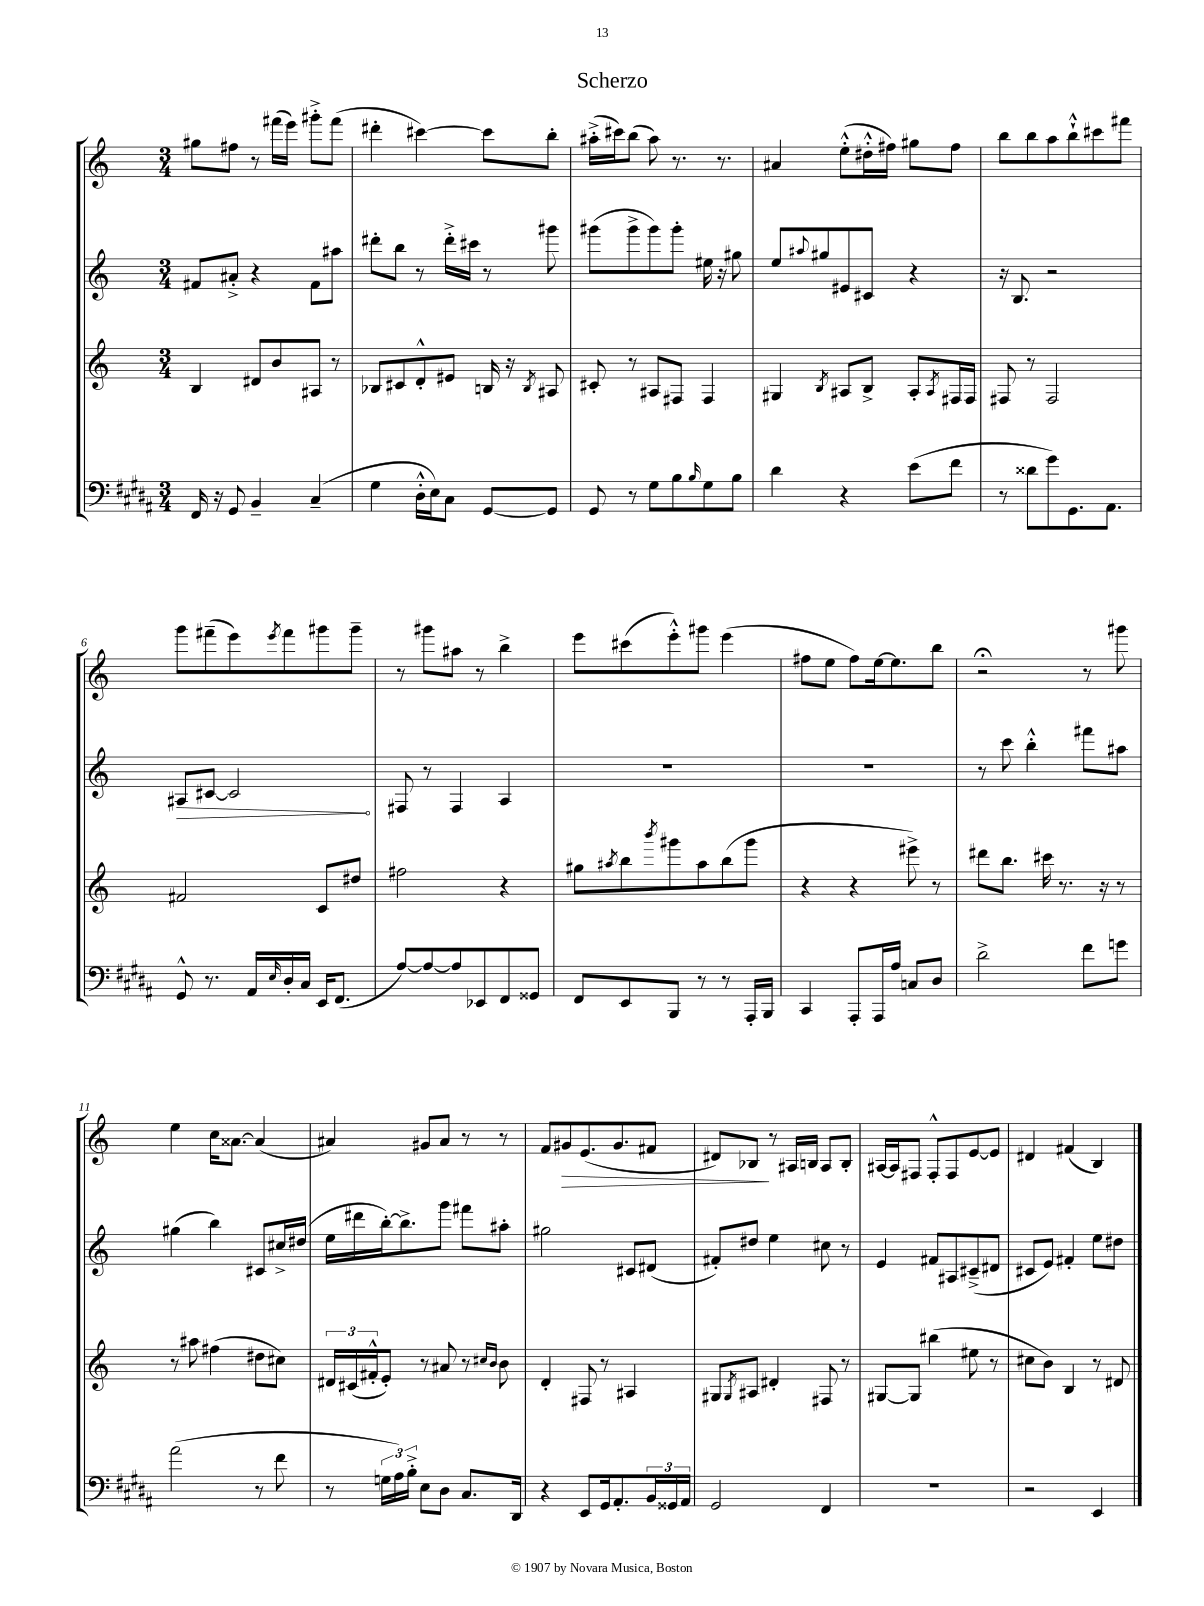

**kern	**kern	**kern	**dynam	**kern	**dynam
*part4	*part3	*part2	*part2	*part1	*part1
*staff4	*staff3	*staff2	*staff2	*staff1	*staff1
*clefF4	*clefG2	*clefG2	*	*clefG2	*
*k[f#c#g#d#a#]	*k[]	*k[]	*	*k[]	*
*M3/4	*M3/4	*M3/4	*	*M3/4	*
=1	=1	=1	=1	=1	=1
16FF#/	4B/	8f#X/L	.	8gg#X\L	.
16r	.	.	.	.	.
8GG#/	.	8a#X'^/J	.	8ff#X\J	.
4BB~/	8d#X/L	4r	.	8r	.
.	8b/	.	.	(16fff#X\LL	.
.	.	.	.	16eee\JJ)	.
(4C#~/	8A#X/J	8f#\L	.	8ggg#X'^\L	.
.	8r	8aa#X\J	.	(8fff#\J	.
=2	=2	=2	=2	=2	=2
4G#\	8B-X/L	8ddd#X'\L	.	4ddd#X'\	.
.	8c#X/	8bb\J	.	.	.
16D#'^^\LL	8d'^^/	8r	.	[4ccc#X\)	.
16E\J)	.	.	.	.	.
8C#\J	8e#X/J	16ddd#'^\LL	.	.	.
.	.	16ccc#X\JJ	.	.	.
[8GG#/L	16Bn/	8r	.	8ccc#\L]	.
.	16r	.	.	.	.
.	8qB/	.	.	.	.
8GG#/J]	8A#X/	8ggg#X\	.	8bb'\J	.
=3	=3	=3	=3	=3	=3
8GG#/	8c#X'/	(8ggg#X\L	.	(16aa#X'^\LL	.
.	.	.	.	16ccc#X\J)	.
8r	8r	8ggg#^\	.	(8bb\J	.
8G#\L	8A#X/L	8ggg#\)	.	8aa#\)	.
8B\	8F#X/J	8ggg#'\J	.	8.r	.
16qqB/	.	.	.	.	.
8G#\	4F#/	16ee#X\	.	.	.
.	.	16r	.	8.r	.
8B\J	.	8gg#X\	.	.	.
=4	=4	=4	=4	=4	=4
4d#\	4G#X/	8ee/L	.	4a#X/	.
.	.	8qqaa#X/	.	.	.
.	.	8gg#X/	.	.	.
.	8qB/	.	.	.	.
4r	8A#X/L	8e#X/	.	(8ee'^^\L	.
.	8B^/J	8c#X/J	.	16dd#X'^^\L	.
.	.	.	.	16ff#X\JJ)	.
(8e\L	8A#'/L	4r	.	8gg#X\L	.
.	8qA#/	.	.	.	.
8f#\J	16F#X/L	.	.	8ff#\J	.
.	16F#/JJ	.	.	.	.
=5	=5	=5	=5	=5	=5
8r	8F#X/	16r	.	8bb\L	.
.	.	8.B/	.	.	.
8d##X\L	8r	.	.	8bb\	.
8g#\)	2F#/	2r	.	8aa\	.
8.GG#\	.	.	.	8bb`^^\	.
.	.	.	.	8ccc#X\	.
8.AA#\J	.	.	.	.	.
.	.	.	.	8fff#X\J	.
!!LO:LB:g=z
=6	=6	=6	=6	=6	=6
!	!	!	!LO:HP:b	!	!
8GG#^^/	2f#X/	8A#X/L	>	8ggg\L	.
8.r	.	[8c#X/J	.	(8fff#X~\	.
.	.	2c#/]	.	8eee\)	.
16AA#/LL	.	.	.	.	.
16qqE/	.	.	.	8qeee/	.
16D#'/	.	.	.	8fff#\	.
16C#/JJ	.	.	.	.	.
16EE/KL	8c/L	.	.	8ggg#X\	.
(8.FF#/J	.	.	.	.	.
.	8dd#X/J	.	.	8ggg#~\J	.
.	.	.	]	.	.
=7	=7	=7	=7	=7	=7
[8A#/L)	2ff#X\	8F#X/	.	8r	.
8A#/_	.	8r	.	8ggg#X\L	.
8A#/]	.	4F#/	.	8aa#X\J	.
8EE-X/	.	.	.	8r	.
8FF#/	4r	4A/	.	4bb^\	.
8GG##X/J	.	.	.	.	.
=8	=8	=8	=8	=8	=8
8FF#/L	8gg#X\L	2.r	.	8eee\L	.
.	8qaa#X/	.	.	.	.
8EE/	8bb\	.	.	(8ccc#X\	.
.	8qbbb/	.	.	.	.
8BBB/J	8ggg#X\	.	.	8eee'^^\)	.
8r	8aa#\	.	.	8ggg#X\J	.
8r	(8bb\	.	.	(4eee\	.
16AAA#'/LL	8ggg#\J	.	.	.	.
16BBB/JJ	.	.	.	.	.
=9	=9	=9	=9	=9	=9
4CC#/	4r	2.r	.	8ff#X\L	.
.	.	.	.	8ee\J	.
8AAA#'/L	4r	.	.	8ff#\L)	.
16AAA#/L	.	.	.	[16ee\k	.
16A#/JJ	.	.	.	8.ee\]	.
8Cn/L	8eee#X^\)	.	.	.	.
8D#/J	8r	.	.	8bb\J	.
=10	=10	=10	=10	=10	=10
2d#^\	8ddd#X\L	8r	.	2r;<	.
.	8.bb\J	8ccc\	.	.	.
.	.	4bb'^^\	.	.	.
.	16ccc#X\	.	.	.	.
.	8.r	.	.	.	.
8f#\L	.	8fff#X\L	.	8r	.
.	16r	.	.	.	.
8gn\J	8r	8aa#X\J	.	8ggg#X\	.
!!LO:LB:g=z
=11	=11	=11	=11	=11	=11
(2a#\	8r	(4gg#X\	.	4ee\	.
.	8aa#X\	.	.	.	.
.	(4ff#X\	4bb\)	.	16cc\KL	.
.	.	.	.	[8.a##X\J	.
8r	8dd#X\L	8c#X/L	.	(4a##/]	.
8f#\	8cc#X\J)	16cc#X^/L	.	.	.
.	.	(16dd#X/JJ	.	.	.
=12	=12	=12	=12	=12	=12
8r	24d#X/LL	16ee\LL	.	4a#X/)	.
.	(24c#X/	.	.	.	.
.	.	16ddd#X\	.	.	.
.	24f#X'^^/J	.	.	.	.
24Gn\LL	8e'/J)	[16bb'\J)	.	.	.
24A#\)	.	.	.	.	.
.	.	8.bb^\]	.	.	.
24B'^\JJ	.	.	.	.	.
8E\L	8r	.	.	8g#X/L	.
8D#\J	8a#X/	8ggg\J	.	8a#/J	.
8.C#/L	8r	8fff#X\L	.	8r	.
.	16qqcc#X/LL	.	.	.	.
.	16qqb/JJ	.	.	.	.
.	8b\	8aa#X'\J	.	8r	.
16DD#/Jk	.	.	.	.	.
=13	=13	=13	=13	=13	=13
4r	4d'/	2gg#X\	.	8f/L	.
!	!	!	!	!	!LO:HP:b
.	.	.	.	8g#X/	>
8EE/L	8F#X/	.	.	(8.e/	.
16GG#/k	8r	.	.	.	.
8.AA#'/	.	.	.	8.g#/	.
.	4A#X/	8c#X/L	.	.	.
24BB/L	.	(8d#X/J	.	8f#X/J	.
24GG##X/	.	.	.	.	.
24AA#/JJ	.	.	.	.	.
=14	=14	=14	=14	=14	=14
2GG#/	8G#X/L	8f#X'/L)	.	8d#X/L)	.
.	8qG#/	.	.	.	.
.	8A#X/J	8dd#X/J	.	8B-X/J	.
.	4d#X'/	4ee\	.	8r	]
.	.	.	.	16A#X/LL	.
.	.	.	.	16Bn/JJ	.
4FF#/	8F#X/	8cc#X\	.	8A#/L	.
.	8r	8r	.	8B'/J	.
=15	=15	=15	=15	=15	=15
2.r	[8G#X/L	4e/	.	[16A#X/LL	.
.	.	.	.	16A#/J]	.
.	8G#/J]	.	.	8F#X/J	.
.	(4bb#X\	8f#X/L	.	8F#'^^/L	.
.	.	8A#X/	.	8F#/	.
.	8ee#X\	(8c#X~^/	.	[8e/	.
.	8r	8d#X/J	.	8e/J]	.
=16	=16	=16	=16	=16	=16
2r	8cc#X\L	8c#X/L	.	4d#X/	.
.	8b\J)	8e/J)	.	.	.
.	4B/	4f#X'/	.	(4f#X/	.
4EE/	8r	8ee\L	.	4B/)	.
.	8d#X/	8dd#X\J	.	.	.
==	==	==	==	==	==
*-	*-	*-	*-	*-	*-
